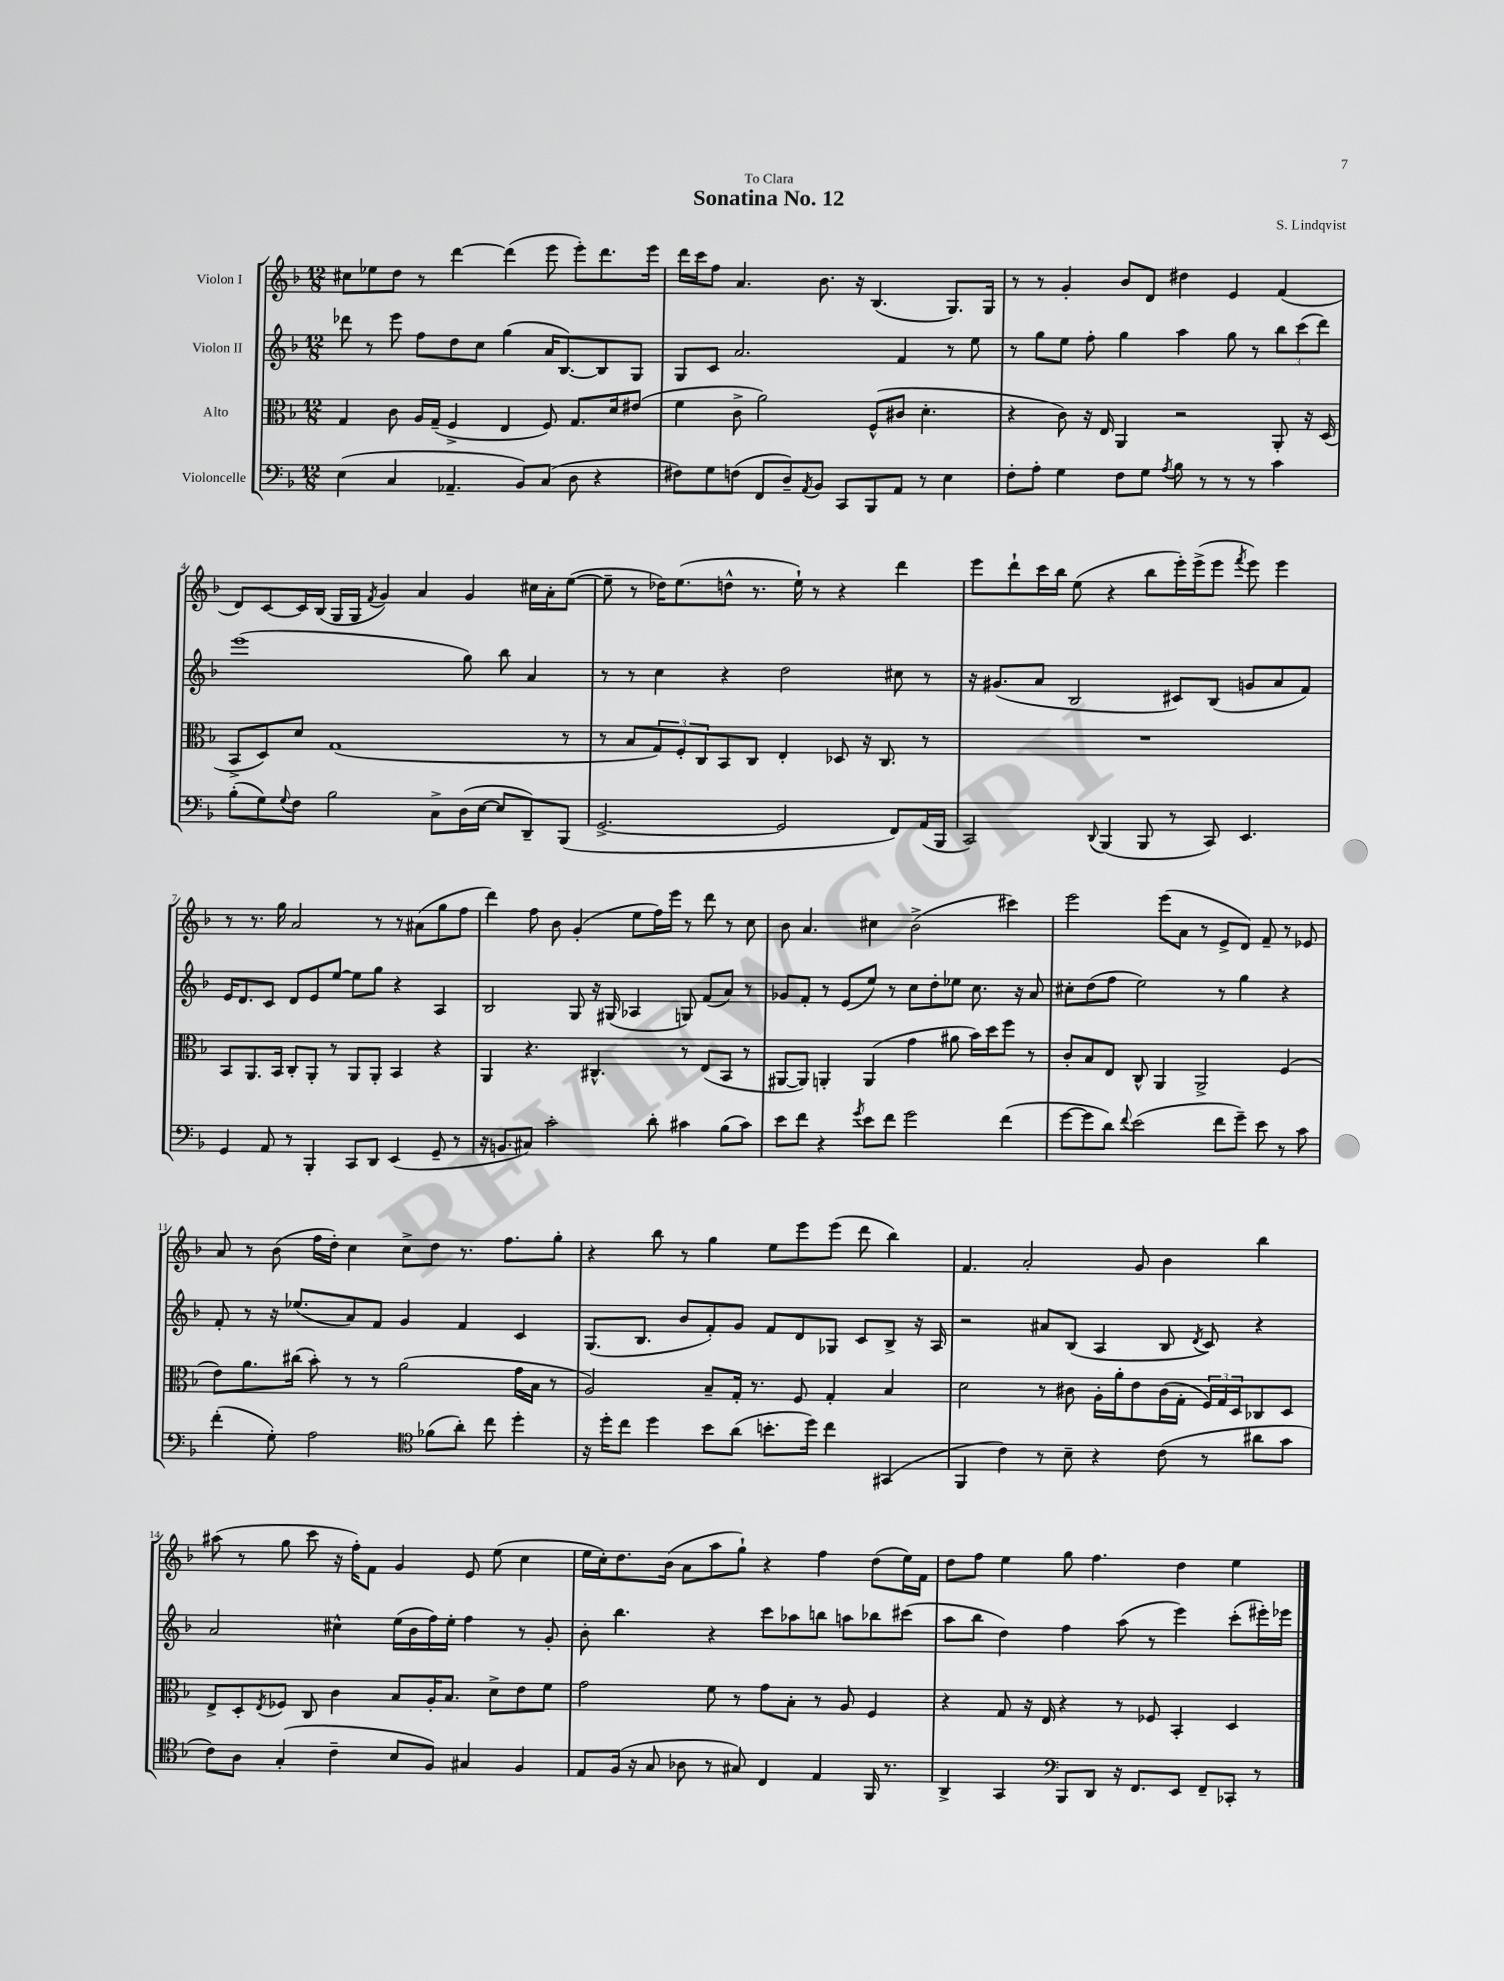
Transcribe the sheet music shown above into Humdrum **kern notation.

**kern	**kern	**kern	**kern
*staff4	*staff3	*staff2	*staff1
*clefF4	*clefC3	*clefG2	*clefG2
*k[b-]	*k[b-]	*k[b-]	*k[b-]
*M12/8	*M12/8	*M12/8	*M12/8
(4E	4G	8ddd-	8cc#
.	.	8r	8ee-
4C	8c	8eee	8dd
.	16A	8ff	8r
.	(16G~	.	.
4.AA-~	4F^	8dd	[4ddd
.	.	8cc	.
.	4E	(4gg	(4ddd]
8BB-)	.	.	.
(8C	8F)	16a	8eee
.	.	[8.B-)	.
8D	8.G	.	8eee')
4r	.	8B-]	8.ddd
.	16d	.	.
.	(8e#	8G	.
.	.	.	16eee
=	=	=	=
8F#)	4f	8G	16ddd
.	.	.	16ccc
8G	.	8c	8ff
(8F	8c^	2.a	4.a
8FF	2a)	.	.
8D~)	.	.	.
8qAA	.	.	.
8BB-	.	.	8.b-
8CC	.	.	.
.	.	.	16r
8BBB-	(8F^^	.	(4.B-
8AA	8c#	4f	.
8r	4.d'	.	.
4E	.	8r	8.G)
.	.	8ee	.
.	.	.	16G
=	=	=	=
8F'	4r	8r	8r
8A'	.	8gg	8r
4G	8c)	8ee	4g'
.	16r	8ff'	.
.	16E	.	.
8F	4AA	4gg	8b-
8G	.	.	8d
8qA	.	.	.
8B-	2r	4aa	4dd#
8r	.	.	.
8r	.	8gg	4e
8r	.	8r	.
4c	8AA'	12bb-	(4f
.	.	(12ccc	.
.	16r	.	.
.	.	12ddd)	.
.	(16D	.	.
=	=	=	=
(8B-'	8BB-^	(1eee	8d)
8G)	8D)	.	[8c
8qqG	.	.	.
8F	8d	.	16c]
.	.	.	(16B-
2B-	(1G	.	16G
.	.	.	16G
.	.	.	8qf
.	.	.	4g)
.	.	.	4a
8C^	.	.	.
(16D	.	8gg)	4g
[16E	.	.	.
8E]	.	8bb-	.
8DD~)	.	4a	16cc#
.	.	.	16a'
(8BBB-	8r	.	([8ee
=	=	=	=
[2.GG^	8r	8r	8ee~]
.	8B-	8r	8r
.	12G)	4cc	16dd-)
.	.	.	(8.ee
.	12F'	.	.
.	12C	.	.
.	8BB-	4r	8dd^^
.	8C	.	8.r
2GG]	4E'	2dd	.
.	.	.	16ee`)
.	.	.	8r
.	8D-	.	4r
.	16r	.	.
.	8.C	.	.
8FF)	.	8cc#	4ddd
(16AA	8r	8r	.
16BBB-	.	.	.
=	=	=	=
2CC)	1.r	16r	8eee
.	.	(8.g#	.
.	.	.	8ddd`
.	.	8a	16ccc
.	.	.	16bb-
.	.	2B-	(8ee
8qqDD	.	.	.
(4BBB-	.	.	4r
8BBB-	.	.	8bb-
8r	.	8c#)	16eee')
.	.	.	(16eee^
8CC)	.	(8B-	8eee
.	.	.	8qfff
4.EE	.	8g	8eee)
.	.	8a	4eee
.	.	8f)	.
=	=	=	=
4GG	8BB-	16e	8r
.	.	8.d	.
.	8.AA	.	8.r
8AA	.	8c	.
.	16BB-	.	16gg
8r	8C'	8d	2a
4BBB-'	8AA'	8e	.
.	8r	[8ee	.
8CC	8AA	8ee]	.
8DD	8AA'	8gg	8r
(4EE	4BB-	4r	8r
.	.	.	(8a#
8GG~	4r	4A	8gg
8r	.	.	8ff
=	=	=	=
16r	4AA	2B-	4ddd)
8.BB	.	.	.
8C#)	4.r	.	8ff
2c'	.	.	8b-
.	.	8G	(4g'
.	4.C#^^	16r	.
.	.	(16G#	.
.	.	4A-	8ee
8d'	.	.	16ff)
.	.	.	16eee
4c#	8r	8G)	8r
.	(8E	(8f	8ddd
(8B-	8BB-	8a)	8r
8c#)	8r	8r	8cc
=	=	=	=
8e	[8AA#	8g-	8b-
8f	8AA#])	8f'	4.a
4r	4AA'	8r	.
.	.	(8e	.
8qg	.	.	.
8e	(4AA	8ee)	4cc#
8f	.	8r	.
2g	4g	8cc	(2b-^
.	.	8dd'	.
.	8a#	8ee-	.
.	16b-)	8.cc	.
.	16dd	.	.
(4f	8ff	.	4ccc#)
.	.	16r	.
.	8r	8a	.
=	=	=	=
[8g	8c'	8cc#'	2eee
8g]	8B-	(8dd	.
8d)	8E	8ff	.
8qqf	.	.	.
(2e	8C^^	2ee)	.
.	4AA	.	(8eee
.	.	.	8a
.	2AA^	.	8r
8f	.	8r	8e^
8g~)	.	4gg	8d)
8e	.	.	8f~
8r	(4F	4r	8r
8c	.	.	8e-
=	=	=	=
(4f'	8e)	8f'	8a
.	8.a	8r	8r
8G')	.	16r	(8b-
.	(16cc#	(8.ee-	.
2A	8b-')	.	16ff
.	.	.	16dd')
.	8r	8a)	4cc
.	8r	8f	.
.	(2a	4g	8cc^
*clefC4	*	*	*
(8f-	.	.	8dd
8a')	.	4f	8.r
8cc	.	.	.
.	.	.	8.ff
4dd'	16g	4c	.
.	16B-	.	.
.	8r	.	8gg'
=	=	=	=
16r	2A)	(8.G	4r
16dd'	.	.	.
8cc	.	.	.
.	.	8.B-	.
4dd	.	.	8bb-
.	.	8b-	8r
8b-	8B-~	8f')	4gg
(8a	16G'	8g	.
.	8.r	.	.
8.b'	.	8f	8ee
.	8F	8d	8eee
16dd)	.	.	.
4cc	4G'	8G-	(8eee
.	.	8c	8ddd
(4GG#	4B-	8B-^	4bb-)
.	.	16r	.
.	.	16A	.
=	=	=	=
4FF	2d	2r	4.f
4c)	.	.	.
.	.	.	2a'
8r	8r	8a#	.
8B-~	8c#	(8B-	.
4r	16A'	4A	.
.	16a'	.	.
.	8e	.	8g
(8c	(16c#	8B-	4b-
.	16G'	.	.
.	.	8qd	.
8r	24F)	8c)	.
.	24G	.	.
.	24D	.	.
8a#	8C-	4r	4bb-
8g	8D	.	.
=	=	=	=
8c)	8E^	2a	(8aa#
8A	8D'	.	8r
.	8qE	.	.
(4G'	8F-	.	8gg
.	8C	.	8ccc
4c~	4c	4cc#^^	16r
.	.	.	16ff')
.	.	.	8f
8B-	8B-	(16ee	4g
.	.	16b-	.
8F)	16A'	16ff)	.
.	8.B-	16ee'	.
4G#	.	4ff	8e
.	8d^	.	(8ee
4F	8e	8r	4cc
.	8f	8g'	.
=	=	=	=
8E	2g	8b-'	16ee
.	.	.	16cc')
(16F	.	4.bb-	8.dd
16r	.	.	.
8G	.	.	.
.	.	.	(16b-
8A-	.	.	8a
8r	8f	4r	8aa
8G#)	8r	.	8gg`)
4C	8g	8ccc	4r
.	8B-'	8aa-	.
4E	8r	8bb	4ff
.	8A	8aa	.
16FF	4F	8bb-	(8dd
8.r	.	.	.
.	.	(8ccc#	16ee)
.	.	.	16f
=	=	=	=
4AA^	4r	8aa	8dd
.	.	8bb-	8ff
4GG	8G	4dd)	4ee
.	16r	.	.
.	16E	.	.
*clefF4	*	*	*
8BBB-	4r	4ff	8gg
8DD	.	.	4.ff
16r	8r	(8aa	.
8.FF	.	.	.
.	8F-	8r	.
8EE	4BB-'	4eee)	4dd
8FF~	.	.	.
8CC-'	4D	(8ccc'	4ee
8r	.	16eee#')	.
.	.	16eee-	.
==	==	==	==
*-	*-	*-	*-
